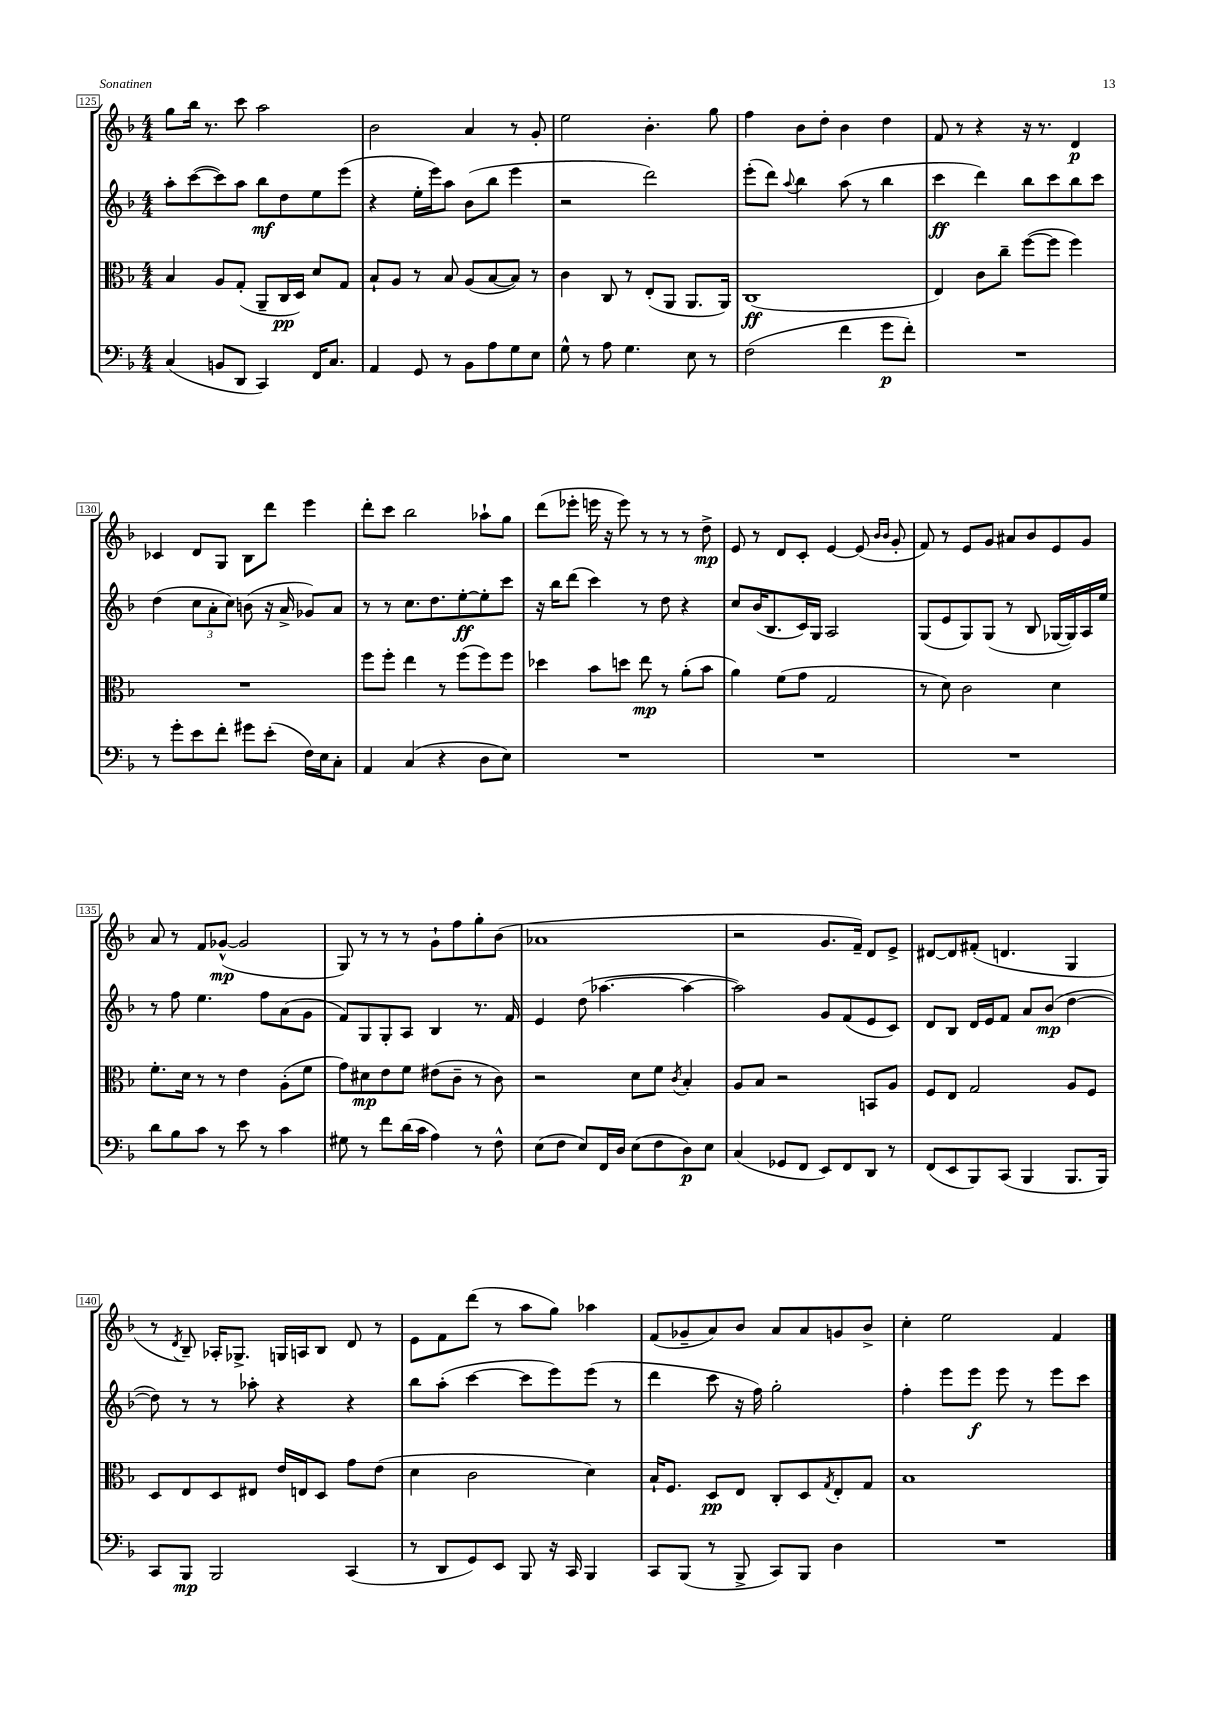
<<
\new StaffGroup <<
\new Staff = "s0" {
    \clef treble \key f \major \numericTimeSignature \time 4/4
    g''8 bes''16 r8. c'''8 a''2 |
    bes'2 a'4 r8 g'8-. |
    e''2 bes'4.-. g''8 |
    f''4 bes'8 d''8-. bes'4 d''4 |
    f'8 r8 r4 r16 r8. d'4\p |
    ces'4 d'8 g8 bes8 d'''8 e'''4 |
    d'''8-. c'''8 bes''2 aes''8-! g''8 |
    d'''8( ees'''8-. e'''16 r16 e'''8) r8 r8 r8 d''8->\mp |
    e'8 r8 d'8 c'8-. e'4~ e'8( \grace { bes'16 bes'16 } g'8-. |
    f'8) r8 e'8 g'8 ais'8 bes'8 e'8 g'8 |
    a'8 r8 f'8 ges'8~-^\mp( ges'2 |
    g8) r8 r8 r8 g'8-! f''8 g''8-. bes'8( |
    aes'1 |
    r2 g'8. f'16--) d'8 e'8-> |
    dis'8~ dis'8 fis'8-.( d'4. g4 |
    r8 \acciaccatura { d'8 } bes8--) aes16-. ges8.-> g16 a16 bes8 d'8 r8 |
    e'8 f'8 d'''8( r8 a''8 g''8) aes''4 |
    f'8( ges'8-- a'8) bes'8 a'8 a'8 g'8 bes'8-> |
    c''4-. e''2 f'4 \bar "|." |
}
\new Staff = "s1" {
    \clef treble \key f \major \numericTimeSignature \time 4/4
    a''8-. c'''8~( c'''8) a''8 bes''8\mf d''8 e''8 e'''8( |
    r4 e''16-. e'''16) a''8 bes'8( bes''8 e'''4 |
    r2 d'''2) |
    e'''8-.( d'''8) \appoggiatura { a''8 } bes''4 a''8( r8 bes''4 |
    c'''4\ff d'''4) bes''8 c'''8 bes''8 c'''8 |
    d''4( \tuplet 3/2 { c''8 a'8-. c''8) } b'8( r16 a'16-> ges'8) a'8 |
    r8 r8 c''8. d''8. e''8~-.\ff e''8-. c'''8 |
    r16 bes''16 d'''8( c'''4) r8 d''8 r4 |
    c''8 bes'16( bes8. c'16) g16 a2 |
    g8( e'8 g8) g8( r8 bes8 ges16~ ges16) a16 e''16 |
    r8 f''8 e''4. f''8 a'8( g'8 |
    f'8) g8 g8-. a8 bes4 r8. f'16 |
    e'4 d''8( aes''4.~ aes''4~ |
    aes''2) g'8 f'8( e'8 c'8) |
    d'8 bes8 d'16 e'16 f'8 a'8 bes'8\mp( d''4~ |
    d''8) r8 r8 aes''8-. r4 r4 |
    bes''8 a''8-.( c'''4~ c'''8 e'''8) e'''8( r8 |
    d'''4 c'''8 r16 f''16) g''2-. |
    f''4-. e'''8 e'''8\f e'''8 r8 e'''8 c'''8 \bar "|." |
}
\new Staff = "s2" {
    \clef alto \key f \major \numericTimeSignature \time 4/4
    bes4 a8 g8-.( a,8-- c16\pp d16) d'8 g8 |
    bes8-! a8 r8 bes8 a8( bes8~ bes8) r8 |
    c'4 c8 r8 e8-.( a,8 a,8. a,16) |
    c1\ff( |
    e4) c'8 c''8-- f''8~( f''8 f''4) |
    R1 |
    f''8 f''8-. e''4 r8 f''8( f''8) f''8 |
    des''4 bes'8 d''8 e''8\mp r8 a'8-.( bes'8 |
    a'4) f'8( g'8 g2 |
    r8 d'8) c'2 d'4 |
    f'8.-. d'16 r8 r8 e'4 a8-.( f'8 |
    g'8) dis'8\mp e'8 f'8 eis'8( c'8-- r8 c'8) |
    r2 d'8 f'8 \acciaccatura { c'8 } bes4-. |
    a8 bes8 r2 b,8 a8 |
    f8 e8 g2 a8 f8 |
    d8 e8 d8 eis8 e'16 e16 d8 g'8 e'8( |
    d'4 c'2 d'4) |
    bes16-! f8. d8\pp e8 c8-. d8 \acciaccatura { g8 } e8-. g8 |
    bes1 \bar "|." |
}
\new Staff = "s3" {
    \clef bass \key f \major \numericTimeSignature \time 4/4
    c4( b,8 d,8 c,4) f,16 c8. |
    a,4 g,8 r8 bes,8 a8 g8 e8 |
    g8-^ r8 a8 g4. e8 r8 |
    f2( f'4 g'8\p f'8-.) |
    R1 |
    r8 g'8-. e'8 f'8-. gis'8 e'8-.( f16) e16 c8-. |
    a,4 c4( r4 d8 e8) |
    R1 |
    R1 |
    R1 |
    d'8 bes8 c'8 r8 e'8 r8 c'4 |
    gis8 r8 f'8 d'16( c'16 a4) r8 f8-^ |
    e8( f8 e8) f,16 d16 e8( f8 d8\p) e8 |
    c4( ges,8 f,8 e,8) f,8 d,8 r8 |
    f,8( e,8 bes,,8) c,8( bes,,4 bes,,8. bes,,16) |
    c,8 bes,,8\mp bes,,2 c,4( |
    r8 d,8 g,8) e,8 bes,,8 r16 c,16 bes,,4 |
    c,8 bes,,8( r8 bes,,8-> c,8) bes,,8 d4 |
    R1 \bar "|." |
}
>>
>>
\layout { \context { \Score currentBarNumber = #125 \override BarNumber.stencil = #(make-stencil-boxer 0.1 0.3 ly:text-interface::print) } }
